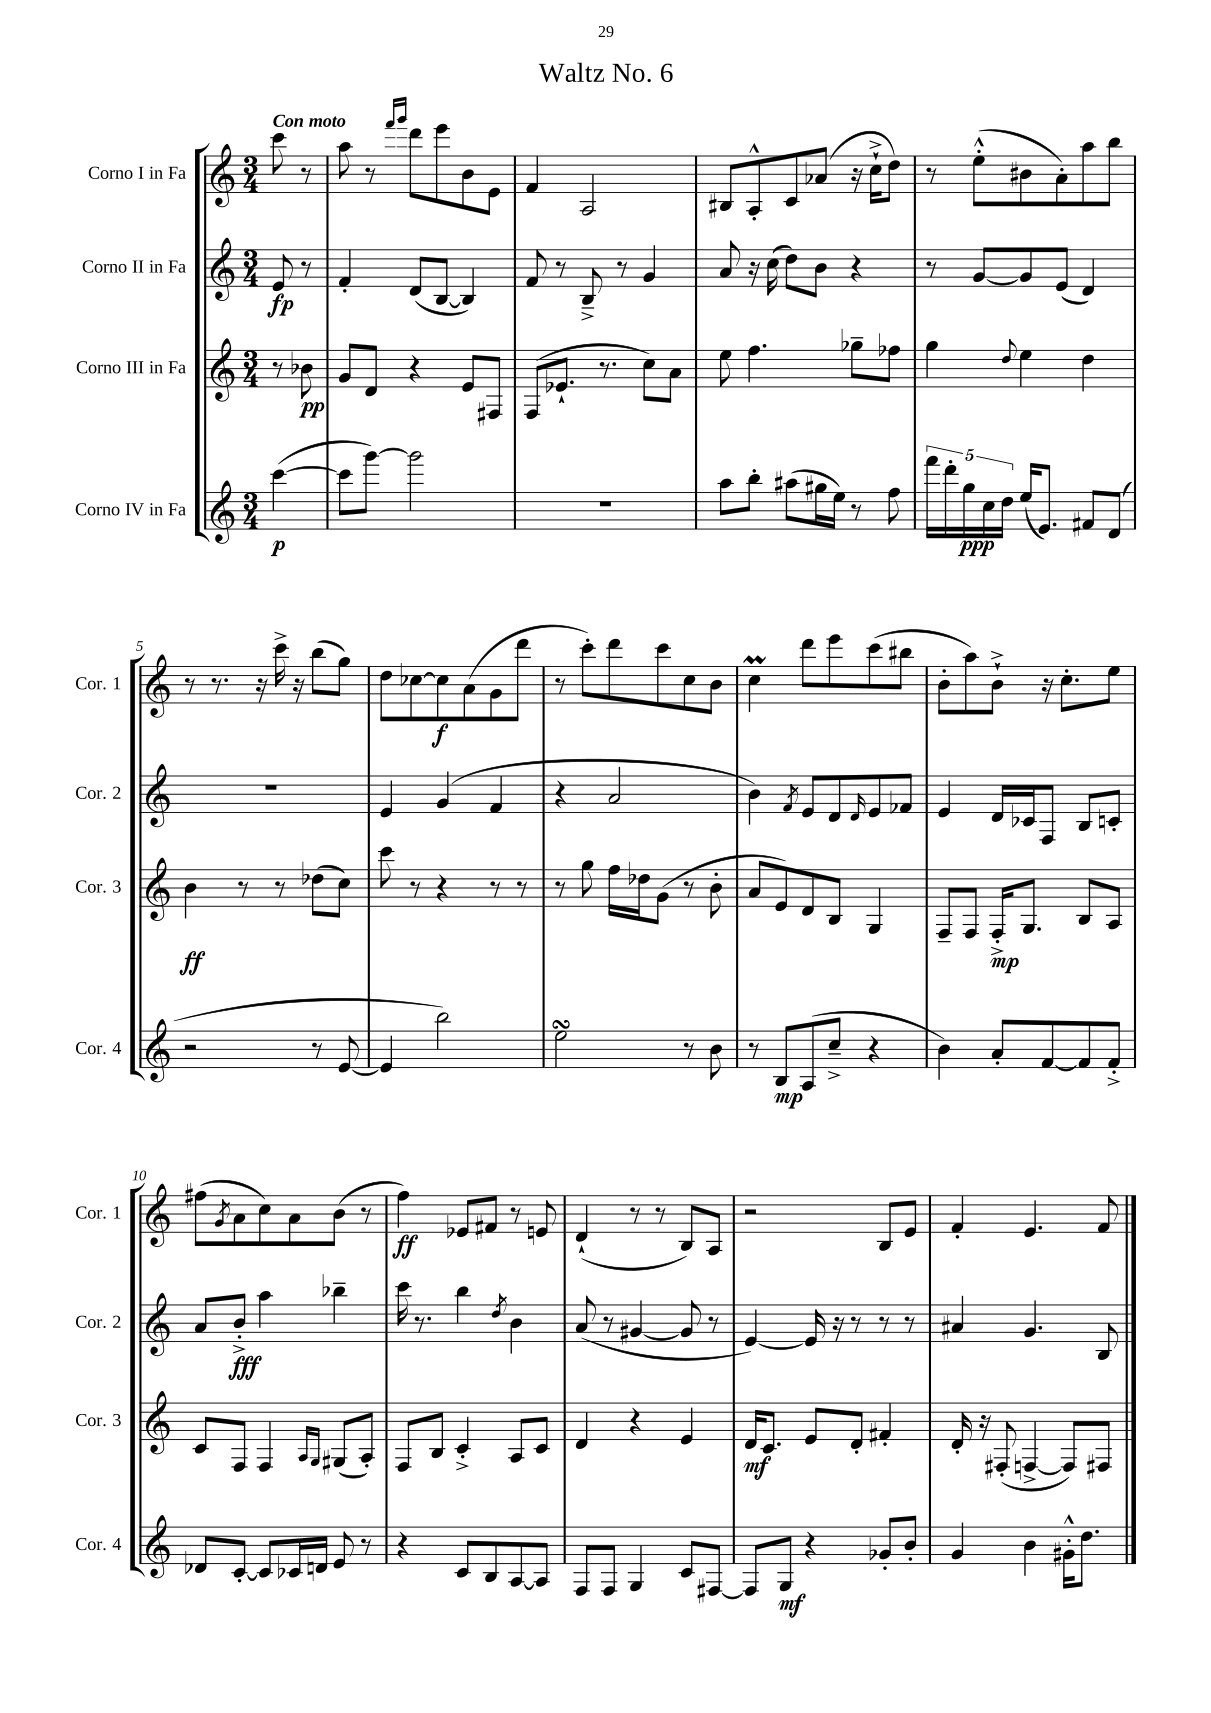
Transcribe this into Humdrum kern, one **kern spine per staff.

**kern	**kern	**kern	**kern
*staff4	*staff3	*staff2	*staff1
*clefG2	*clefG2	*clefG2	*clefG2
*k[]	*k[]	*k[]	*k[]
*M3/4	*M3/4	*M3/4	*M3/4
([4ccc	8r	8e	8ccc
.	8b-	8r	8r
=	=	=	=
8ccc]	8g	4f'	8aa
[8ggg)	8d	.	8r
.	.	.	16qqfff
.	.	.	16qqggg
2ggg]	4r	(8d	8ddd
.	.	[8B	8eee
.	8e	4B])	8b
.	8F#	.	8e
=	=	=	=
2.r	(8F	8f	4f
.	8.e-`	8r	.
.	.	8B~^	2A
.	8.r	.	.
.	.	8r	.
.	8cc)	4g	.
.	8a	.	.
=	=	=	=
8aa	8ee	8a	8B#
8bb'	4.ff	16r	8A'^^
.	.	(16cc	.
(8aa#	.	8dd)	8c
16gg#	.	8b	(8a-
16ee)	.	.	.
8r	8gg-~	4r	16r
.	.	.	16cc`^
8ff	8ff-	.	8dd)
=	=	=	=
20fff	4gg	8r	8r
20ddd'	.	.	.
20gg	.	.	.
.	.	[8g	(8ee'^^
20cc	.	.	.
20dd	.	.	.
.	8qqdd	.	.
(16ee	4ee	8g]	8b#
8.e)	.	.	.
.	.	(8e	8a')
8f#	4dd	4d)	8aa
(8d	.	.	8bb
=	=	=	=
2r	4b	2.r	8r
.	.	.	8.r
.	8r	.	.
.	.	.	16r
.	8r	.	16ccc^
.	.	.	16r
8r	(8dd-	.	(8bb
[8e	8cc)	.	8gg)
=	=	=	=
4e]	8ccc	4e	8dd
.	8r	.	[8cc-
2bb)	4r	(4g	8cc-]
.	.	.	(8a
.	8r	4f	8g
.	8r	.	8ddd
=	=	=	=
2ee	8r	4r	8r
.	8gg	.	8ccc')
.	16ff	2a	8ddd
.	16dd-	.	.
.	(8g	.	8ccc
8r	8r	.	8cc
8b	8b'	.	8b
=	=	=	=
8r	8a	4b)	4cc
8B	8e)	.	.
.	.	8qf	.
(8A	8d	8e	8ddd
8cc~^	8B	8d	8eee
.	.	16qqd	.
4r	4G	8e	(8ccc
.	.	8f-	8bb#
=	=	=	=
4b)	8F~	4e	8b'
.	8F	.	8aa)
8a'	16F'^	16d	8b`^
.	8.G	16c-	.
[8f	.	8F	16r
.	.	.	8.cc'
8f]	8B	8B	.
8f'^	8A	8c'	8ee
=	=	=	=
8d-	8c	8a	(8ff#
.	.	.	8qg
[8c'	8F	8b'^	8a
8c]	4F	4aa	8cc)
16c-	.	.	8a
16d	.	.	.
.	16qqA	.	.
.	16qqG	.	.
8e	(8G#	4bb-~	(8b
8r	8A')	.	8r
=	=	=	=
4r	8F	16ccc	4ff)
.	.	8.r	.
.	8B	.	.
8c	4c'^	4bb	8e-
8B	.	.	8f#
.	.	8qdd	.
[8A	8A	4b	8r
8A]	8c	.	8e
=	=	=	=
8F	4d	(8a	(4d`
8F	.	8r	.
4G	4r	[4g#	8r
.	.	.	8r
8c	4e	8g#]	8B)
[8F#	.	8r	8A
=	=	=	=
8F#]	16d	[4e)	2r
.	8.c	.	.
8G	.	.	.
4r	8e	16e]	.
.	.	16r	.
.	8d'	8r	.
8g-'	4f#'	8r	8B
8b'	.	8r	8e
=	=	=	=
4g	16d'	4a#	4f'
.	16r	.	.
.	(8F#'	.	.
4b	[4F^	4.g	4.e
16g#'^^	8F])	.	.
8.dd	.	.	.
.	8F#	8B	8f
==	==	==	==
*-	*-	*-	*-
